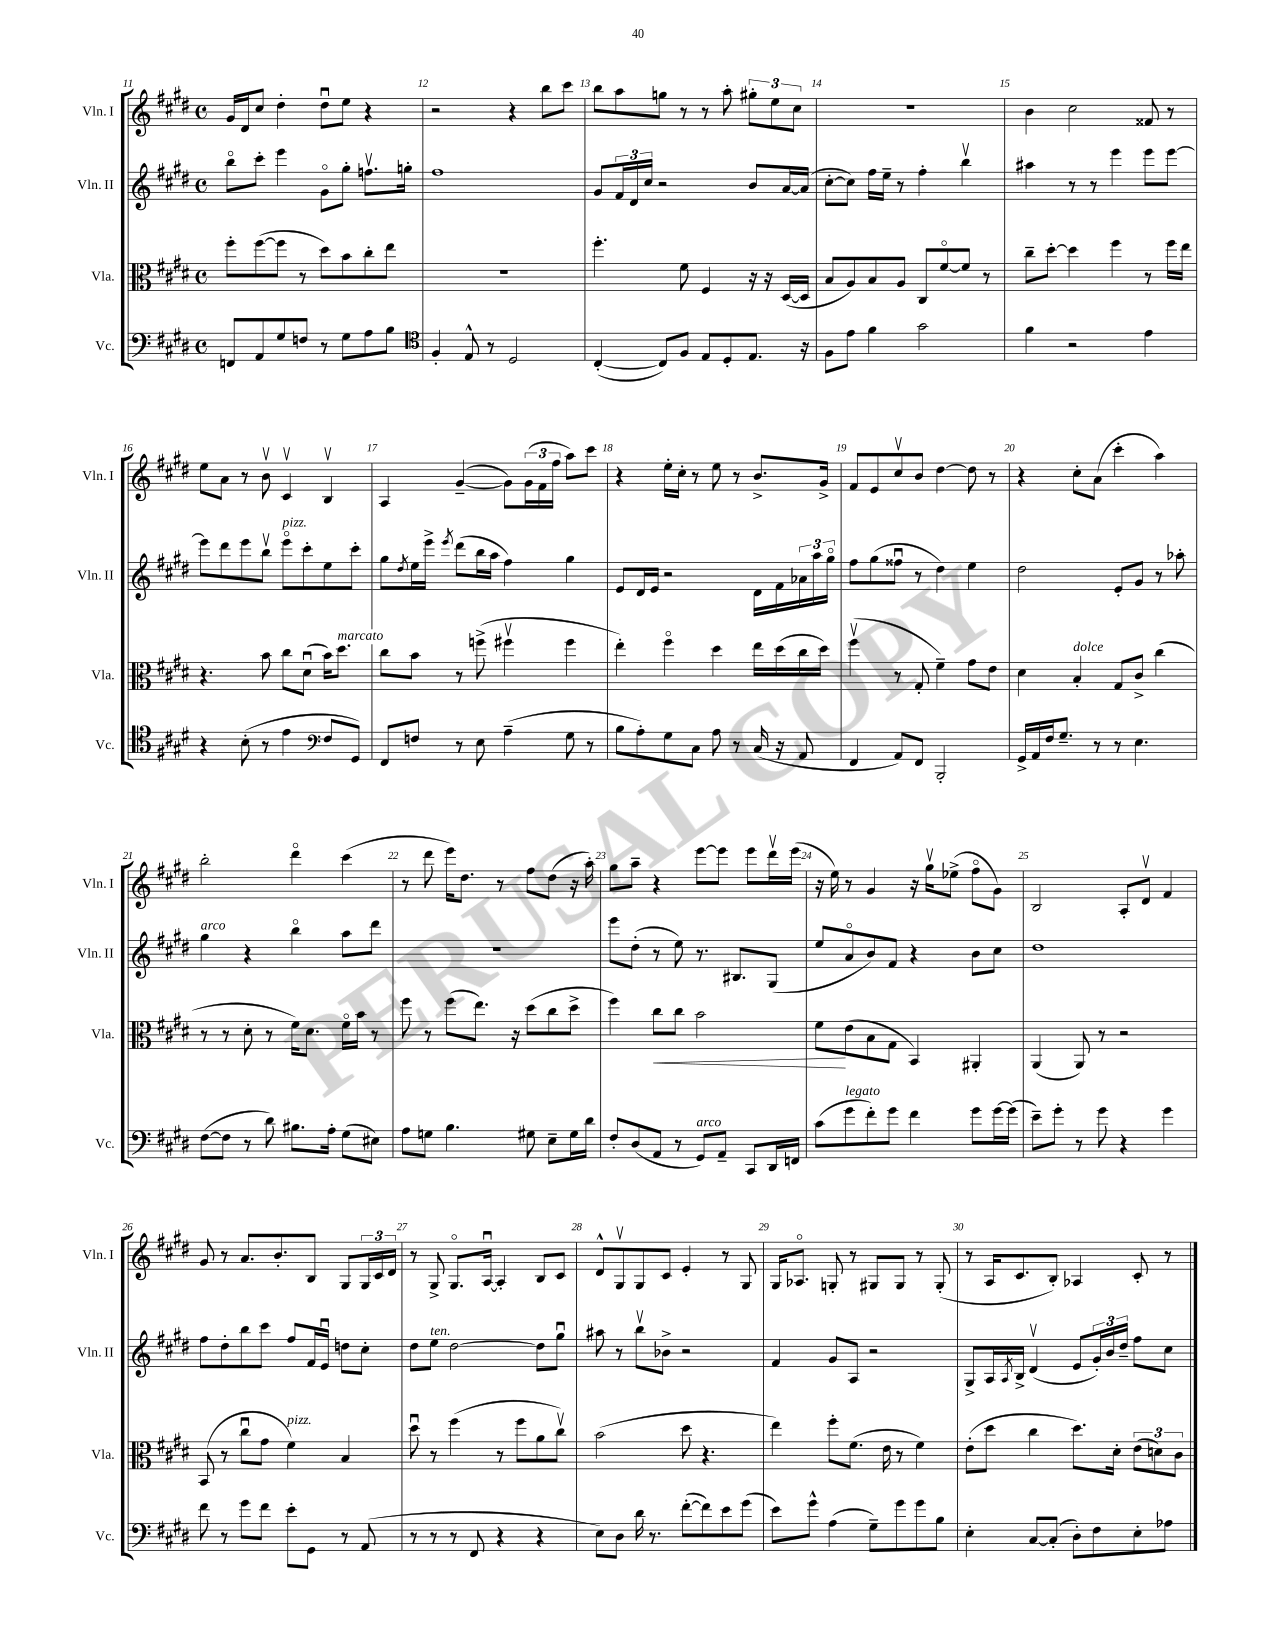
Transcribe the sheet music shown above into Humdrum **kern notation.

**kern	**kern	**kern	**kern
*staff4	*staff3	*staff2	*staff1
*clefF4	*clefC3	*clefG2	*clefG2
*k[f#c#g#d#]	*k[f#c#g#d#]	*k[f#c#g#d#]	*k[f#c#g#d#]
*M4/4	*M4/4	*M4/4	*M4/4
*met(c)	*met(c)	*met(c)	*met(c)
8FF/L	8ff#'\L	8bbo\L	16g#/LL
.	.	.	16d#/J
8AA/	([8ff#\	8ccc#'\J	8cc#/J
8G#/	8ff#\]J	4eee\	4dd#'\
8F/J	8r	.	.
8r	8dd#\L)	8g#o\L	8dd#u\L
8G#\L	8b\	8gg#'\J	8ee\J
8A\	8cc#'\	8.ffv\L	4r
8B\J	8ee\J	.	.
.	.	16gg'\Jk	.
=	=	=	=
*clefC4	*	*	*
4F#'/	1r	1ff#	2r
8E^^/	.	.	.
8r	.	.	.
2D#/	.	.	4r
.	.	.	8bb\L
.	.	.	8ccc#\J
=	=	=	=
([4C#'/	4.ff#'\	8g#/L	8bb\L
.	.	24f#/L	8aa\
.	.	24d#/	.
.	.	24cc#/JJ	.
8C#/]L)	.	2r	8gg\J
8F#/J	8f#\	.	8r
8E/L	4F#/	.	8r
8D#'/	.	.	8aa'\
8.E/J	16r	8b/L	12gg#'\L
.	16r	.	.
.	.	.	12ee\
.	([16D#/LL	[16a/L	.
.	.	.	12cc#\J
16r	16D#/]JJ	(16a/]JJ	.
=	=	=	=
8F#\L	8B/L	[8cc#'\L	1r
8e\J	8A/)	8cc#\]J)	.
4f#\	8B/	16ff#\LL	.
.	.	16ee~\JJ	.
.	8A/J	8r	.
2g#\	8C#/L	4ff#'\	.
.	[8f#o/	.	.
.	8f#/]J	4bbv\	.
.	8r	.	.
=	=	=	=
4f#\	8cc#~\L	4aa#\	4b\
.	[8dd#'\J	.	.
2r	4dd#\]	8r	2cc#\
.	.	8r	.
.	4ff#\	4eee\	.
4e\	8r	8eee\L	8f##/
.	16ff#\LL	[8eee\J	8r
.	16ee\JJ	.	.
=	=	=	=
4r	4.r	8eee\]L	8ee\L
.	.	8ddd#\	8a\J
(8B'\	.	8eee\	8r
8r	8b\	8bbv\J	8bv\
4e\	8cc#\L	8eeeo\L	4c#v/
.	(8d#u\J	8ccc#'\	.
*clefF4	*	*	*
8F#/L	16b\LK)	8ee\	4Bv/
.	8.dd#\J	.	.
8GG#/J)	.	8ccc#'\J	.
=	=	=	=
8FF#/L	8cc#\L	8gg#\L	4A/
.	.	8qdd#/	.
8F/J	8b\J	16ee\L	.
.	.	16eee^\JJ	.
.	.	8qeee/	.
8r	8r	(8ddd#\L	([4g#~/
8E\	(8ff^\	16bb\L	.
.	.	16aa\JJ	.
(4A~\	4ff#v\	4ff#\)	8g#\]L)
.	.	.	(24g#\L
.	.	.	24f#\
.	.	.	24ff#\JJ
8G#\	4ff#\	4gg#\	8aa\L)
8r	.	.	8ccc#\J
=	=	=	=
8B\L	4ee'\)	8e/L	4r
8A'\)	.	16d#/L	.
.	.	16e/JJ	.
8G#\	4ff#o\	2r	16ee'\LL
.	.	.	16cc#'\JJ
8C#\J	.	.	8r
8A\	4dd#\	.	8ee\
8r	.	.	8r
(16C#/	16ee\LL	16d#\LL	8.b^/L
16r	(16dd#\	16f#\	.
8AA/	16cc#\	24a-\	.
.	.	24aa\	.
.	16dd#\JJ)	.	16g#^/Jk
.	.	24gg#o\JJ	.
=	=	=	=
4FF#/	(4ff#v\	8ff#\L	8f#/L
.	.	(8gg#\	8e/
8AA/L)	8r	8ff##u\J	8cc#v/
8FF#/J	8G#'/	8r	8b/J
2BBB'/	4f#~\)	4dd#\)	[4dd#\
.	8g#\L	4ee\	8dd#\]
.	8e\J	.	8r
=	=	=	=
16GG#^/LL	4d#\	2dd#\	4r
16AA/	.	.	.
16F#/J	.	.	.
8.G#~/J	.	.	.
.	4B'/	.	8cc#'\L
8r	.	.	(8a\J
8r	8G#/L	8e'/L	4ccc#'\
4.E\	8c#^/J	8g#/J	.
.	(4cc#\	8r	4aa\)
.	.	8aa-'\	.
=	=	=	=
([8F#\L	8r	4gg#\	2bb'\
8F#\]J	8r	.	.
8r	8d#'\	4r	.
8d#\)	8r	.	.
8.B#\L	16f#\LK)	4bbo\	4ddd#o\
.	8.d#\J	.	.
16A'\Jk	.	.	.
(8G#\L	16f#o\LL	8aa\L	(4ccc#\
.	16b\JJ	.	.
8E#\J)	8r	8ddd#\J	.
=	=	=	=
8A\L	8ff#\	1r	8r
8G\J	8r	.	8ddd#\
4.B\	(8ff#\L	.	16eee\LK)
.	.	.	8.dd#\J
.	8.ee\J)	.	.
.	.	.	8r
.	16r	.	.
8G#\	(8dd#\L	.	8ff#\L
8E~\L	8cc#\	.	(8dd#\J
16G#\L	8dd#^\J	.	16r
16d#\JJ	.	.	16aa'\)
=	=	=	=
8F#'/L	4ff#\)	8eee\L	8gg#\L
(8D#/	.	(8dd#'\J	8aa~\J
8AA/J	8cc#\L	8r	4r
8r	8cc#\J	8ee\)	.
8GG#/L)	2b\	8.r	[8eee\L
8AA~/J	.	.	8eee\]J
.	.	8.B#/L	.
8CC#/L	.	.	8eee\L
16DD#/L	.	(8G#/J	16ddd#v\L
16FF/JJ	.	.	(16eee\JJ
=	=	=	=
(8c#\L	8f#\L	8ee/L	16r
.	.	.	16ee\)
8g#\	(8e\	8ao/	8r
8f#'\)	8B\	8b/)	4g#/
8g#\J	8G#\J	8f#/J	.
4f#\	4BB/)	4r	16r
.	.	.	16gg#v\LK
.	.	.	(8ee-^\J
8g#\L	4AA#'/	8b\L	8ff#o\L
[16g#\L	.	8cc#\J	8g#\J)
(16g#\]JJ	.	.	.
=	=	=	=
8e~\L)	(4AA/	1dd#	2B/
8g#'\J	.	.	.
8r	8AA/)	.	.
8g#\	8r	.	.
4r	2r	.	8A'/L
.	.	.	8d#v/J
4g#\	.	.	4f#/
=	=	=	=
8f#\	(8BB/	8ff#\L	8g#/
8r	8r	8dd#'\	8r
8g#\L	8cc#u\L	8bb\	8.a/L
8f#\J	8g#\J	8ccc#\J	.
.	.	.	8.b'/
8e'\L	4f#\)	8ff#/L	.
8GG#\J	.	16f#/L	8B/J
.	.	16eu/JJ	.
8r	4B/	8dd\L	8G#/L
(8AA/	.	8cc#'\J	24G#/L
.	.	.	24c#/
.	.	.	24d#/JJ
=	=	=	=
8r	8dd#u\	8dd#\L	8r
8r	8r	8ee\J	8G#^/
8r	(4ff#\	[2dd#\	8.G#o/L
8FF#/	.	.	.
.	.	.	[16Au/Jk
4r	8r	.	4A'/]
.	8ff#\L	.	.
4r	8a\	8dd#\]L	8B/L
.	8cc#v\J)	8gg#u\J	8c#/J
=	=	=	=
8E\L)	(2b\	8aa#\	8d#^^/L
8D#\J	.	8r	8G#v/
16d#\	.	8bbv\L	8G#/
8.r	.	.	.
.	.	8b-^\J	8c#/J
([8f#'\L	8dd#\	2r	4e'/
8f#\])	4.r	.	.
8e\	.	.	8r
(8g#\J	.	.	8G#/
=	=	=	=
8e\L)	4ee\)	4f#/	16G#/LK
.	.	.	8.A-o/J
8g#^^\J	.	.	.
(4A\	8ff#'\L	8g#/L	8G'/
.	(8.f#\J	8A/J	8r
8G#~\L)	.	2r	8G#/L
.	16e\	.	.
8g#\	8r	.	8G#/J
8g#\	4f#\)	.	8r
8B\J	.	.	(8G#'/
=	=	=	=
4E'\	(8e'\L	8G#^/L	8r
.	8dd#\J	16A/L	16A/LK
.	.	8qA/	.
.	.	16B^/JJ	8.c#/
[8C#/L	4cc#\	(4d#v/	.
(8C#'/]J	.	.	8B'/J)
8D#'\L)	8.dd#\L)	8e/L	4A-/
8F#\	.	24g#'/L)	.
.	.	24b/	.
.	16d#'\Jk	.	.
.	.	24dd#~/JJ	.
8E'\	(12e\L	8ff#\L	8c#'/
.	12d\)	.	.
8A-\J	.	8cc#\J	8r
.	12c#\J	.	.
==	==	==	==
*-	*-	*-	*-
